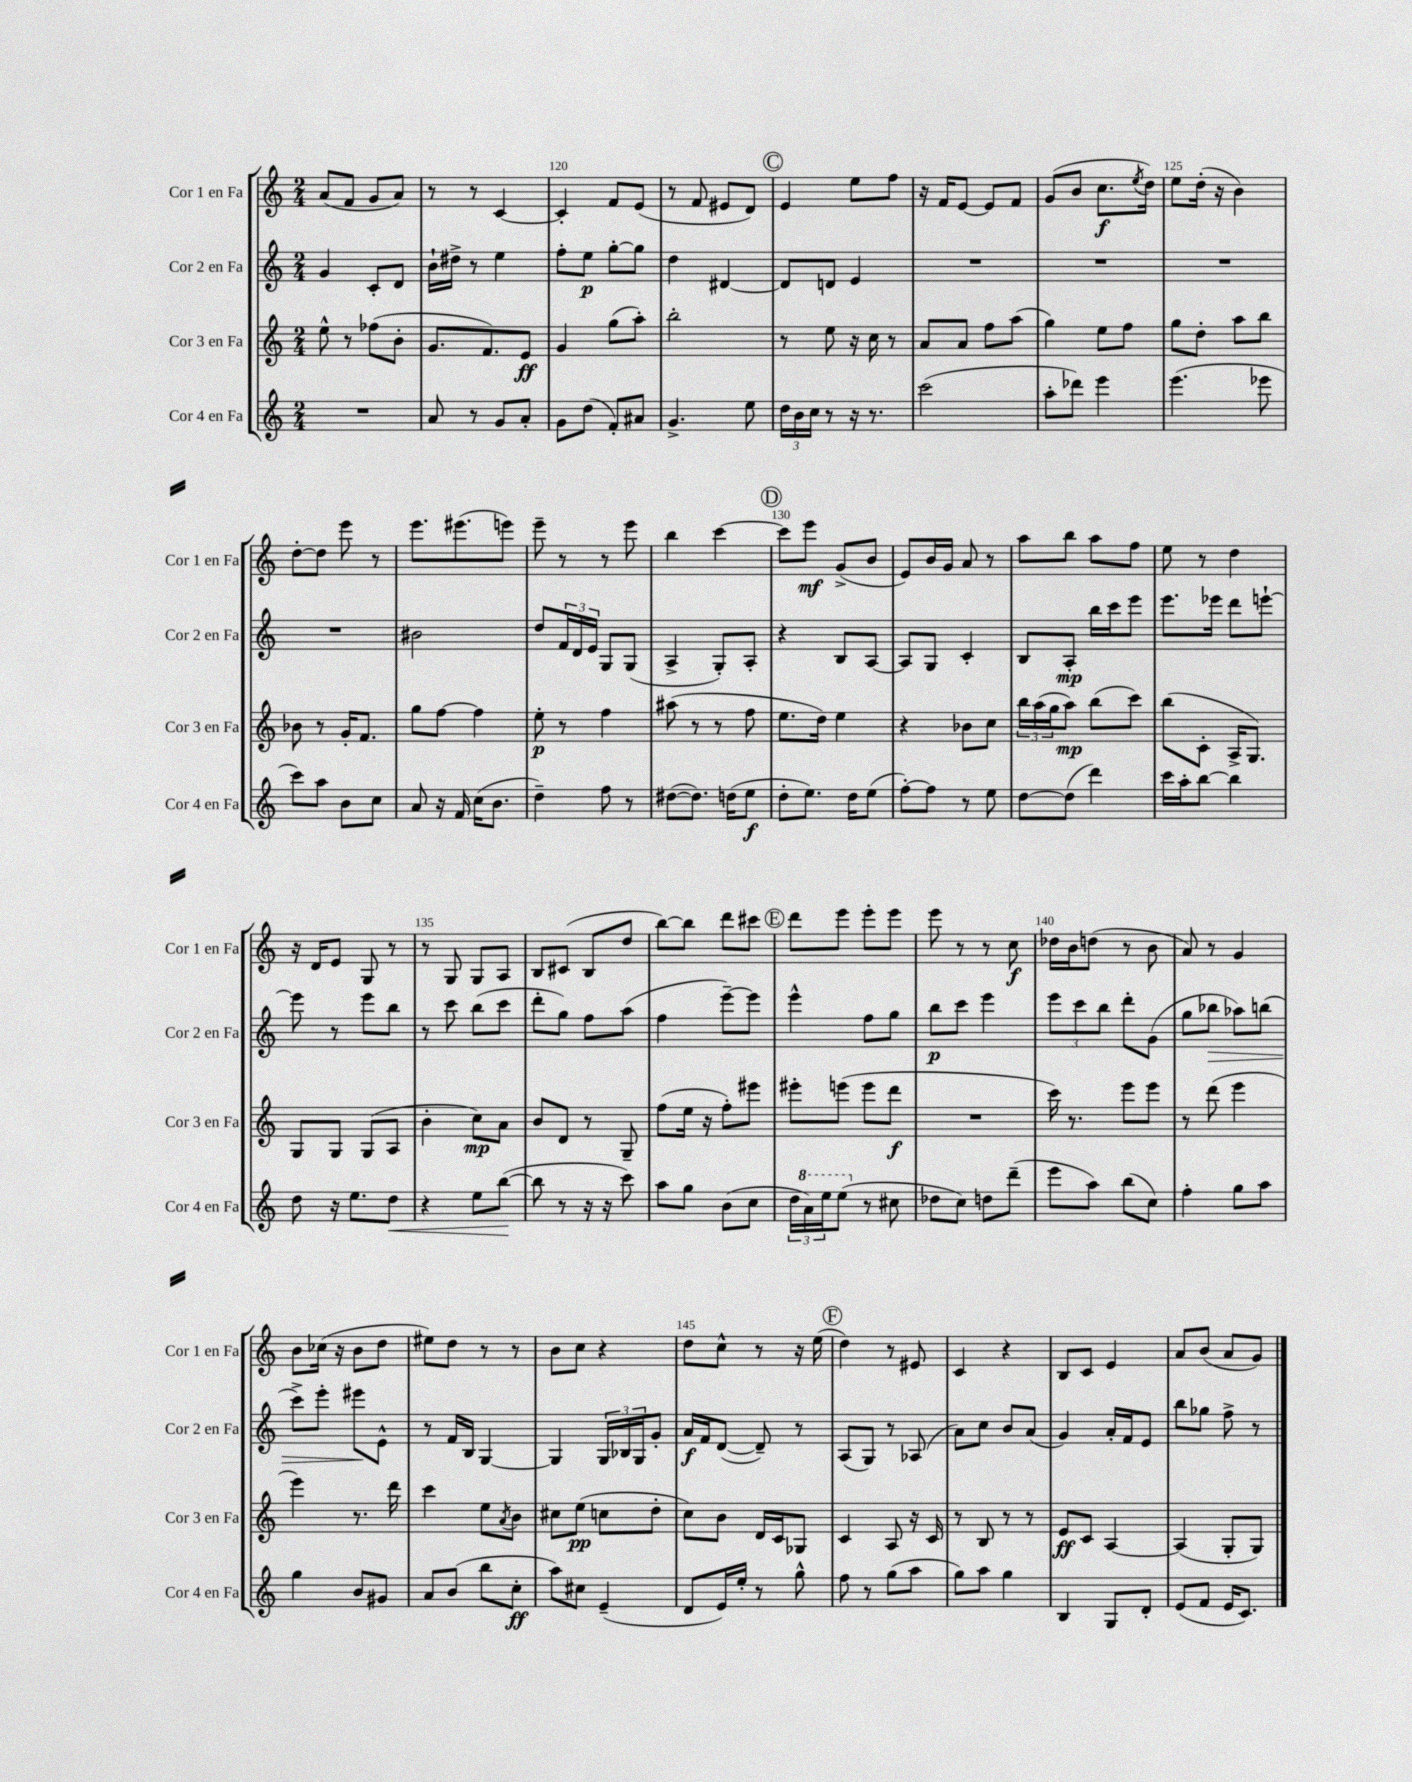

**kern	**kern	**kern	**kern
*staff4	*staff3	*staff2	*staff1
*clefG2	*clefG2	*clefG2	*clefG2
*k[]	*k[]	*k[]	*k[]
*M2/4	*M2/4	*M2/4	*M2/4
2r	8ee^^	4g	(8a
.	8r	.	8f
.	(8ff-	8c'	8g
.	8b'	8d	8a)
=	=	=	=
8a	8.g	16b`	8r
.	.	16dd#^	.
8r	.	8r	8r
.	8.f)	.	.
8g	.	4ee	[4c
8a'	8e	.	.
=	=	=	=
8g	4g	8ff'	4c']
(8dd	.	8ee	.
8f')	(8gg	[8gg'	8f
8a#	8aa')	8gg]	(8e
=	=	=	=
4.g^	2bb'	4dd	8r
.	.	.	8f
.	.	[4d#	8e#
8ee	.	.	8d)
=	=	=	=
24dd	8r	8d#]	4e
24b	.	.	.
24cc	.	.	.
8r	8ee	8d	.
16r	16r	4e	8ee
8.r	16cc	.	.
.	8r	.	8ff
=	=	=	=
(2ccc	8a	2r	16r
.	.	.	16f
.	8a	.	[8e
.	8ff	.	8e]
.	(8aa	.	8f
=	=	=	=
8aa'	4gg)	2r	(8g
8ddd-)	.	.	8b
4eee	8ee	.	8.cc
.	8ff	.	.
.	.	.	8qee
.	.	.	16dd)
=	=	=	=
(4.eee	8gg	2r	8ee
.	8dd'	.	(16dd'
.	.	.	16r
.	8aa	.	4b)
8eee-	8bb	.	.
=	=	=	=
8ccc)	8b-	2r	[8dd'
8aa	8r	.	8dd]
8b	16g'	.	8eee
.	8.f	.	.
8cc	.	.	8r
=	=	=	=
8a	8gg	2b#	8.eee
16r	[8ff	.	.
16f	.	.	(8.eee#
(16cc	4ff]	.	.
8.b	.	.	.
.	.	.	8eee)
=	=	=	=
4dd~)	8ee'	8dd	8eee~
.	8r	24f	8r
.	.	24d	.
.	.	24e	.
8ff	4ff	8G	8r
8r	.	(8G	8eee
=	=	=	=
([8dd#	(8aa#	4A^	4bb
8.dd#])	8r	.	.
.	8r	8G')	[4ccc
(16dd	.	.	.
8ee	8ff	8A'	.
=	=	=	=
8dd'	8.ee	4r	8ccc]
8.ee)	.	.	8eee
.	16dd)	.	.
.	4ee	8B	(8g^
16dd	.	.	.
(8ee	.	[8A	8b
=	=	=	=
[8ff')	4r	8A]	8e)
8ff]	.	8G	16b
.	.	.	16g
8r	8b-	4c'	8a
8ee	8cc	.	8r
=	=	=	=
[8dd	24bb	8B	8aa
.	(24aa	.	.
.	24gg	.	.
(8dd]	8aa)	8A'	8bb
4ddd)	(8bb	16bb	8aa
.	.	16ccc	.
.	8ccc)	8eee	8ff
=	=	=	=
16ccc	(8bb	8.eee	8ee
16aa'	.	.	.
[8bb	8c'	.	8r
.	.	16eee-	.
4bb]	16A^	8ddd	4dd
.	8.G)	.	.
.	.	[8eee`	.
=	=	=	=
8dd	8G	8eee]	16r
.	.	.	16d
16r	8G	8r	8e
8.ee	.	.	.
.	(8G	8eee	8G
8dd	8A	8bb	8r
=	=	=	=
4r	4b'	8r	8r
.	.	8ccc	8G
8ee	8cc)	(8bb	8G
([8bb	8a	8ccc	8A
=	=	=	=
8bb]	8b	8ddd'	8B
8r	8d	8gg)	(8c#
16r	8r	8ff	8B
16r	.	.	.
8ccc)	8G~	(8aa	8dd
=	=	=	=
8aa	(8ff	4ff	[8bb)
8gg	16ee	.	8bb]
.	16r	.	.
(8b	8ff')	[8eee~)	8ddd
8cc	8eee#	8eee]	8ccc#
=	=	=	=
24dd	8eee#'	4eee^^	8ddd
24aa)	.	.	.
24eee	.	.	.
(8eee	(8eee	.	8eee
8r	8eee	8ff	8eee'
8cc#	8ddd	8gg	8eee
=	=	=	=
8dd-	2r	8bb	8eee
8cc)	.	8ccc	8r
8dd	.	4eee	8r
(8ddd~	.	.	8cc
=	=	=	=
8eee	16ccc)	12eee	16dd-
.	8.r	.	16b
.	.	12ccc	.
8aa)	.	.	(8dd
.	.	12bb	.
(8bb	8eee	8ddd'	8r
8cc)	8eee	(8g	8b
=	=	=	=
4ff'	8r	8gg	8a)
.	(8ddd	8bb-	8r
8gg	4eee	8aa-)	4g
8aa	.	(8bb	.
=	=	=	=
4gg	4eee)	8ccc^)	8b
.	.	8eee'	(16cc-
.	.	.	16r
8b	8.r	8eee#	8b
8g#	.	8e^^	8dd
.	16ddd	.	.
=	=	=	=
8a	4ccc	8r	8ee#)
(8b	.	16f	8dd
.	.	16B	.
8bb	8ee	[4G	8r
.	8qa	.	.
8cc'	8b	.	8r
=	=	=	=
8aa)	8cc#	4G]	8b
8cc#	(8ee	.	8cc
(4e~	8cc	24G	4r
.	.	24B-	.
.	.	24G	.
.	8dd'	8g'	.
=	=	=	=
8d	8cc)	16a	8dd
.	.	16f	.
16e)	8b	([8d	8cc^^
16ee'	.	.	.
8r	16d	8d~])	8r
.	16c	.	.
8gg^^	8G-	8r	16r
.	.	.	(16ee
=	=	=	=
8ff	4c	(8A	4dd)
8r	.	8G)	.
(8gg	8A	8r	8r
8aa	16r	(8A-	8e#
.	16c	.	.
=	=	=	=
8gg)	8r	8a)	4c
8aa	8B	8cc	.
4gg	8r	8b	4r
.	8r	(8a	.
=	=	=	=
4B	8e	4g)	8B
.	8c	.	8c
8G	[4A	16a'	4e
.	.	16f	.
8d'	.	8e	.
=	=	=	=
(8e	(4A]	8bb	8a
8f	.	8gg-	(8b
16e	8G'	8ff^	8a
8.c)	.	.	.
.	8G)	8r	8g)
==	==	==	==
*-	*-	*-	*-
